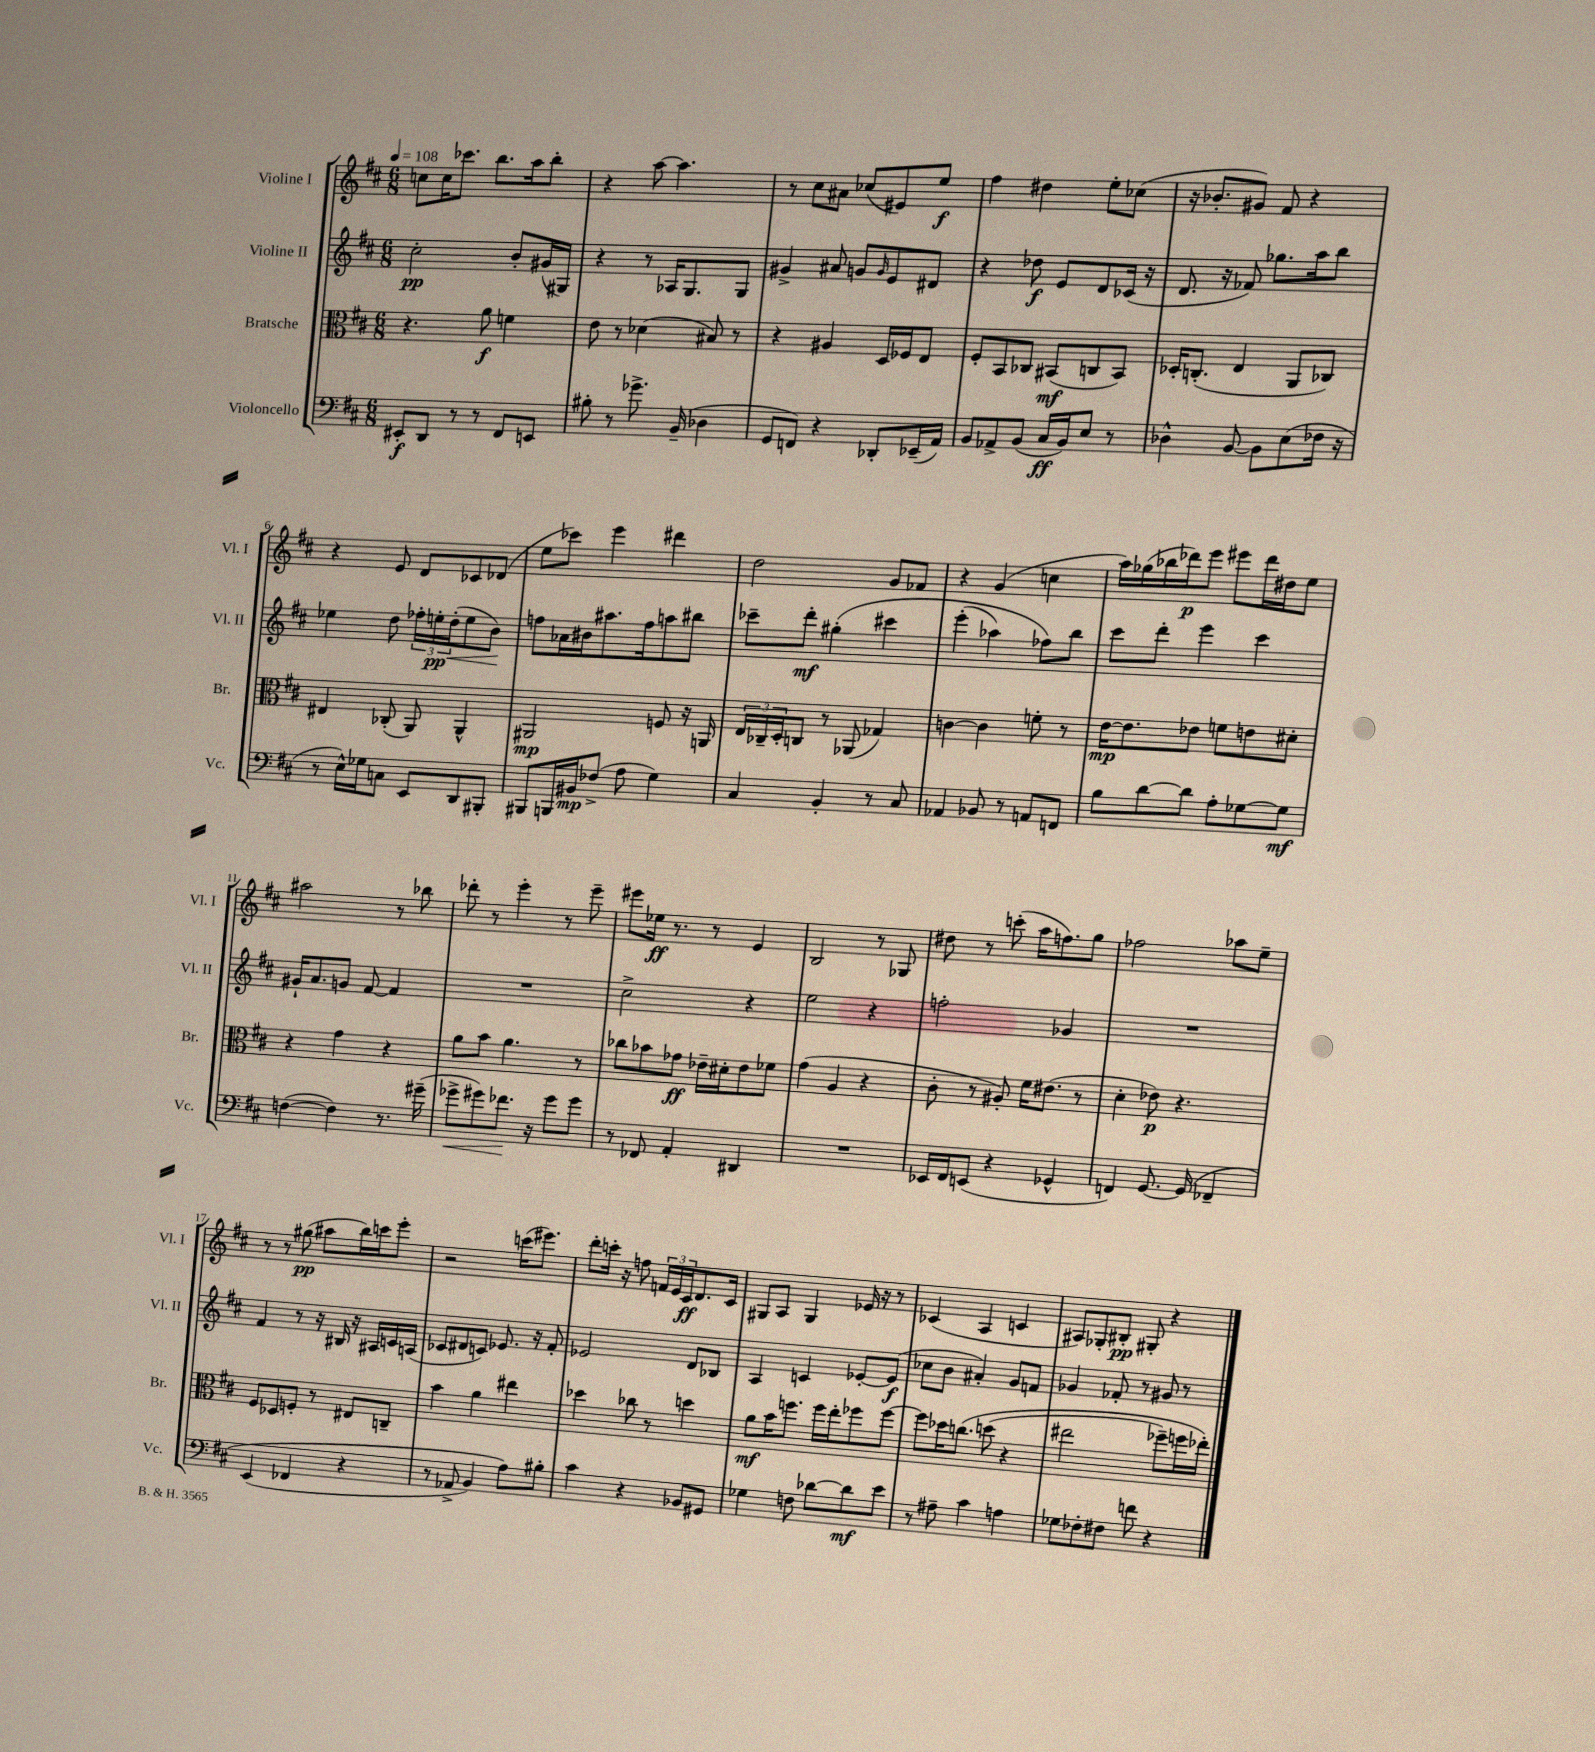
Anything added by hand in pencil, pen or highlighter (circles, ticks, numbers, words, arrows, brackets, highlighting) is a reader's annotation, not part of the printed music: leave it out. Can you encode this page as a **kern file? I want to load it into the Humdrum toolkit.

**kern	**kern	**kern	**kern
*staff4	*staff3	*staff2	*staff1
*clefF4	*clefC3	*clefG2	*clefG2
*k[f#c#]	*k[f#c#]	*k[f#c#]	*k[f#c#]
*M6/8	*M6/8	*M6/8	*M6/8
*MM108	*MM108	*MM108	*MM108
8EE#'	4.r	2cc#'	8cc
8DD	.	.	16cc
.	.	.	8.ccc-
8r	.	.	.
8r	8a	.	8.bb
8FF#	4f	8b'	.
.	.	.	16aa
8EE	.	(16g#	8bb'
.	.	16G#)	.
=	=	=	=
8B#'	8e	4r	4r
8r	8r	.	.
8.g-^	(4d-	8r	[8aa
.	.	16A-	4.aa]
(16BB~	.	8.G	.
4D-	8B#)	.	.
.	8r	8G	.
=	=	=	=
8GG	4r	4g#^	8r
8FF)	.	.	8cc#
4r	4A#	8a#	8a#
.	.	8g	(8cc-
.	.	16qqg	.
8DD-'	16D	8e	8e#)
.	16F-	.	.
(16EE-~	8E	8d#	8ee
16AA)	.	.	.
=	=	=	=
8BB	8F#'	4r	4ff#
8AA-^	8BB	.	.
(8BB	8C-	8dd-	4dd#
16C#	(8BB#	8e	.
16BB)	.	.	.
8E	8C	8d	8ee'
8r	8BB#)	(16c-	(8cc-
.	.	16r	.
=	=	=	=
4D-^^	16D-'	8.d	16r
.	(8.C'	.	8.b-'
.	.	16r	.
[8BB	4E	8f-)	8g#)
8BB]	.	8.gg-	8f#
(8E	8AA	.	4r
.	.	16aa	.
16F-	8C-)	8bb	.
16r	.	.	.
=	=	=	=
8r	4E#	4ee-	4r
16E^^)	.	.	.
16G-	.	.	.
8C	(8C-'	8dd	8e
8EE	8AA)	24ff-'	8d
.	.	24ee'	.
.	.	(24dd'	.
8DD	4AA^^	8ee	8c-
8BBB#'	.	8b)	(8d-
=	=	=	=
8BBB#	2AA#	8ff	8ee
16BBB	.	16a-	8ccc-)
16BB#	.	16b#	.
(8F-^	.	8.aa#	4eee
8A	.	.	.
.	.	16ff	.
4G)	8F	8aa	4ddd#
.	16r	8bb#	.
.	16AA	.	.
=	=	=	=
4C#	24E	8ccc-~	2dd
.	24C-~	.	.
.	24D'	.	.
.	8C	8ddd'	.
4BB'	8r	&(4gg#'	.
.	(8AA-	.	.
8r	4G-)	4ccc#	8g
8C#	.	.	8f-
=	=	=	=
4AA-	[4c	(4eee'	4r
8BB-	4c]	4aa-)	(4g
8r	.	.	.
8AA	8f'	8ff-&)	4cc
8FF	8r	8bb	.
=	=	=	=
8B	[16e	8ccc#	16aa)
.	8.e]	.	(16gg-
[8d	.	8ddd'	16bb-
.	.	.	16ddd-)
8d]	8e-	4eee	8eee
8A'	8f	.	8eee#
[8G-	8e	4ccc#	16ddd-
.	.	.	16dd#
8G-]	8d#'	.	8ee
=	=	=	=
([4F	4r	16g#`	2aa#
.	.	8.a	.
4F])	4g	8g	.
.	.	[8f#	.
8.r	4r	4f#]	8r
.	.	.	8bb-
(16g#~	.	.	.
=	=	=	=
8g-^	8a	2.r	8ddd-'
8g#)	8b	.	8r
8.f-	4.a	.	4eee'
16r	.	.	.
8g#	.	.	8r
8g#	8r	.	8eee~
=	=	=	=
8r	8cc-	2cc#^	8eee#
8FF-	8b-	.	16ee-
.	.	.	8.r
4AA'	8g-	.	.
.	16e-~	.	8r
.	16d#'	.	.
4DD#	8e-	4r	4e
.	8f-	.	.
=	=	=	=
2.r	(4g	2ee	2B
.	4A	.	.
.	4r	4r	8r
.	.	.	8G-
=	=	=	=
16EE-	8c#'	2ff'	8dd#
16FF#	.	.	.
(8EE	8r	.	8r
4r	8A#')	.	(8ccc'
.	16f#	.	16aa
.	(8.e#	.	8.ff)
4GG-^^	.	4g-	.
.	8r	.	8gg
=	=	=	=
4FF)	4d'	2.r	2ff-
[8.GG	8e-)	.	.
.	4.r	.	.
&(16GG]	.	.	.
4FF-~	.	.	8aa-
.	.	.	8ee~
=	=	=	=
(4EE	8F#	4f#	8r
.	8D-	.	8r
4FF-	8F'	8r	(8gg#
.	8r	16r	8aa#
.	.	16B#	.
4r	8E#	16r	16bb)
.	.	16A#	16ccc
.	8C~	16c	8eee'
.	.	(16A	.
=	=	=	=
8r	4b	8c-	2r
8AA-^	.	8d#	.
4BB)	4a	8c)	.
.	.	8.e-	.
8A&)	4ee#	.	(16ccc
.	.	16r	8.eee#)
8B#'	.	8f#'	.
=	=	=	=
4c#	4dd-	2e-	8ddd'
.	.	.	16ccc'
.	.	.	16r
4r	8cc-	.	8ff
.	8r	.	24f
.	.	.	24e
.	.	.	24c#
8BB-	4dd	8d	8.d
8GG#	.	8B-	.
.	.	.	16c#
=	=	=	=
4G-	8a	4A	8G#
.	16b	.	8A
.	8.ff	.	.
8F	.	4c	4G#
[8d-	16ff	.	.
.	16ee'	.	.
8d-]	8ff-	[8e-'	16e-
.	.	.	16r
8e	[8ff-	(8e-]	8r
=	=	=	=
8r	8ff-]	8cc-	(4c-
8A#~	16dd-	8b	.
.	&(8.cc	.	.
4c#	.	4a#')	4A
.	(8dd	.	.
4A	4r	8g	4c
.	.	8f	.
=	=	=	=
8G-	2ee#	4g-	8A#)
8F-'	.	.	8G-'
8F#	.	8f-'	8B#'
8f	.	8r	8G#'
4r	8ff-~)	8g#	4r
.	16ff	8r	.
.	16ee-'&)	.	.
==	==	==	==
*-	*-	*-	*-
